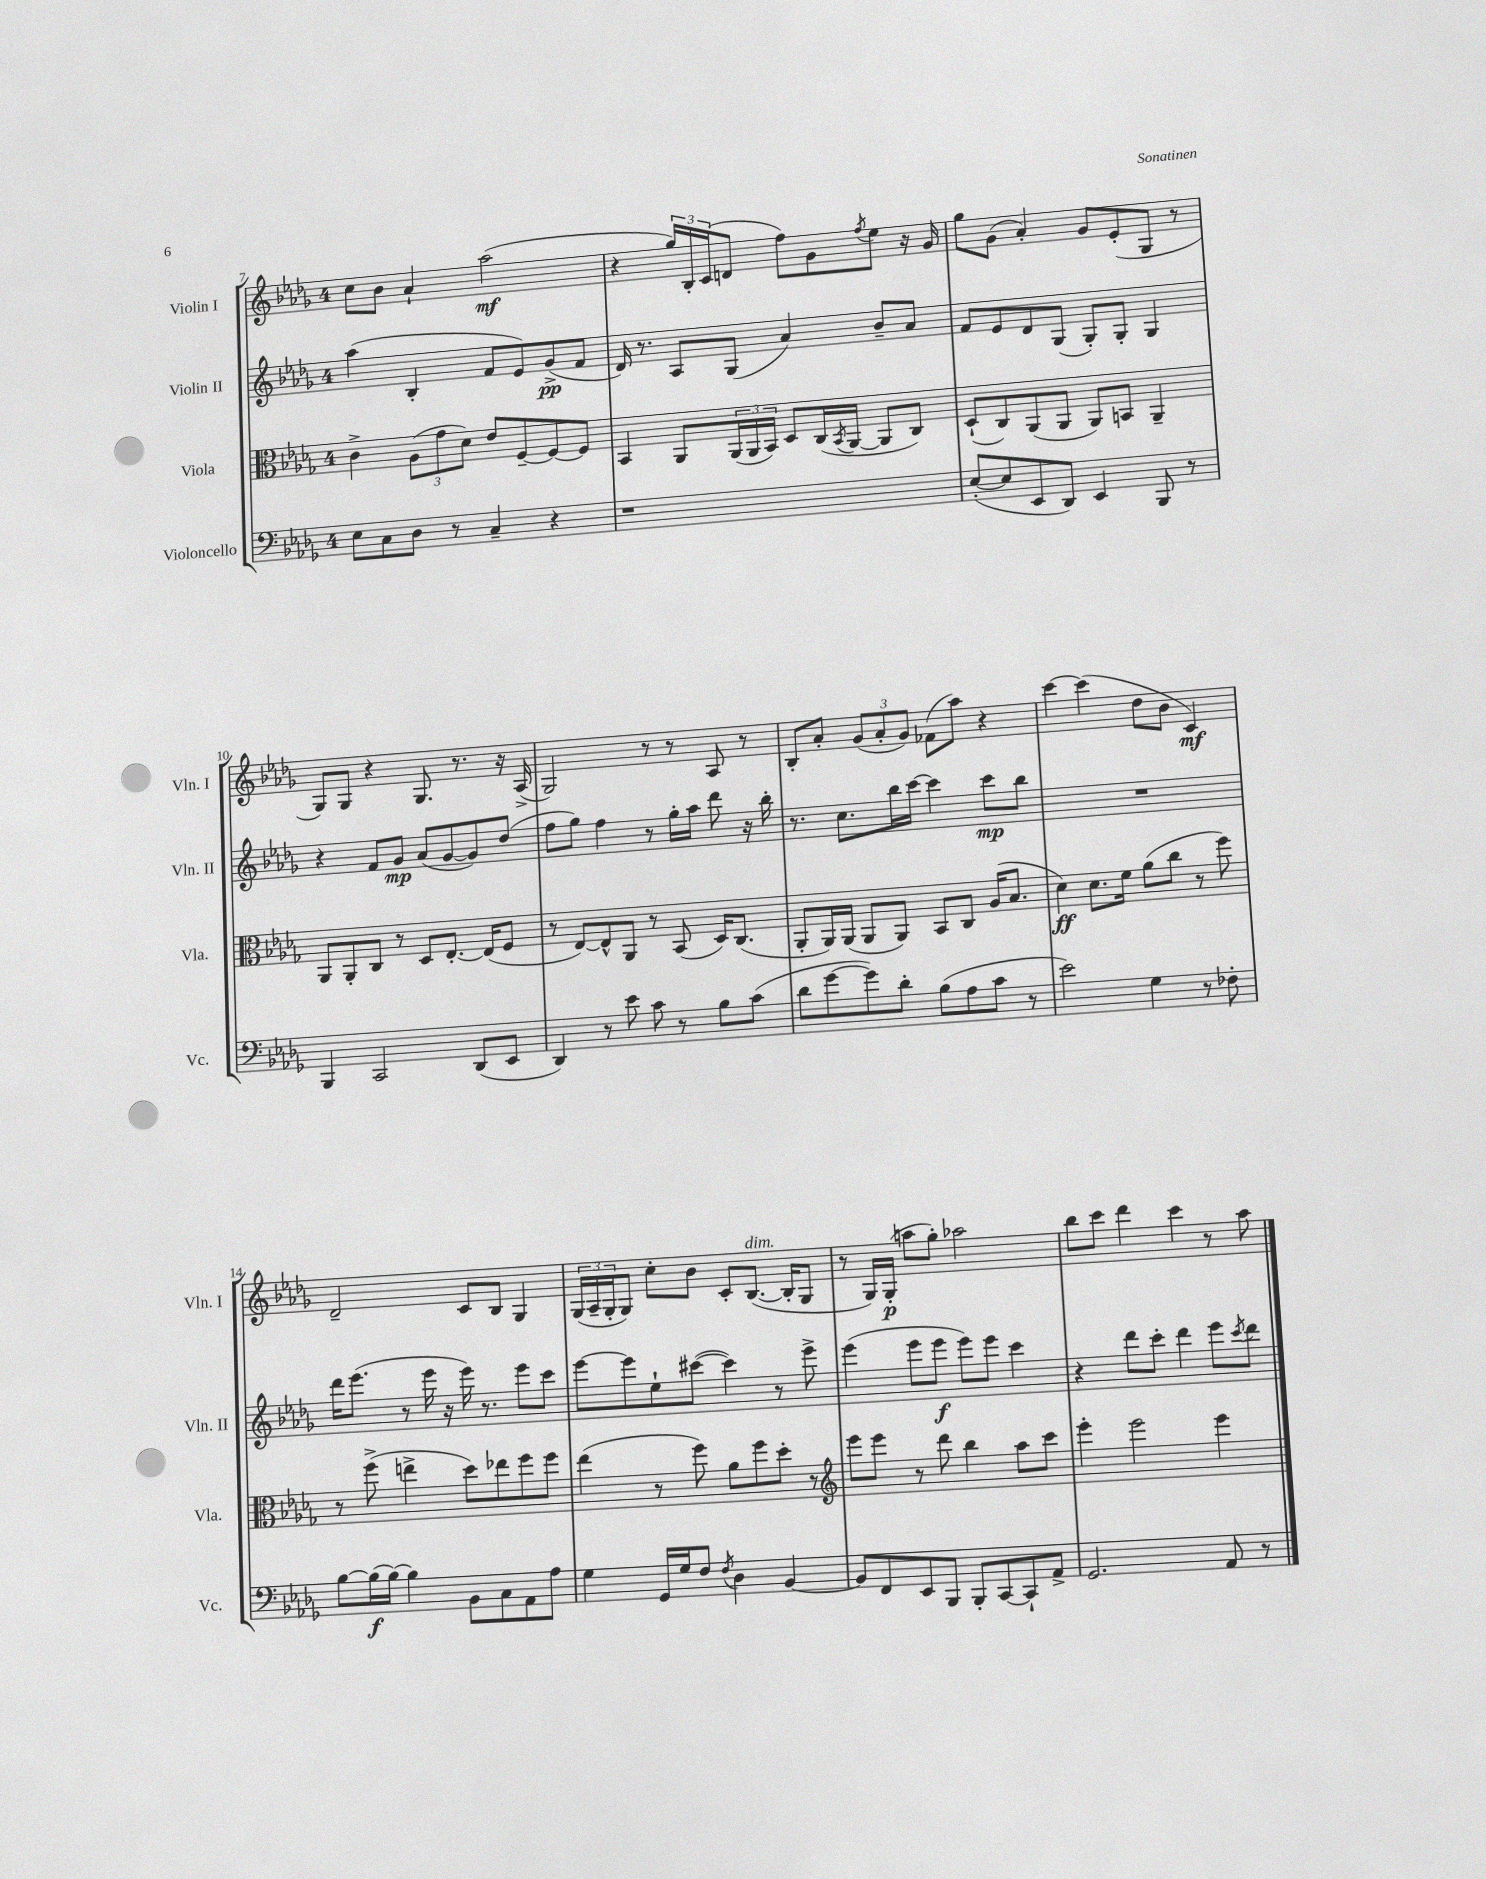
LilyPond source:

<<
\new StaffGroup <<
\new Staff = "s0" \with { instrumentName = "Violin I" shortInstrumentName = "Vln. I" } {
    \clef treble \key des \major \once \override Staff.TimeSignature.style = #'single-digit \time 4/4
    c''8 bes'8 aes'4-! aes''2\mf( |
    r4 \tuplet 3/2 { ges''16) bes16-. c'16( } d'8 f''8) ges'8 \acciaccatura { f''8 } ees''8 r16 ges'16 |
    ges''8 ges'8( aes'4-.) ges'8 ees'8-.( ges8 r8 |
    ges8) ges8 r4 ges8. r8. r16 aes16->( |
    ges2) r8 r8 aes8 r8 |
    bes8-. aes'8-. \tuplet 3/2 { ges'8( aes'8-. ges'8) } fes'8( aes''8) r4 |
    c'''4~ c'''4( des''8 bes'8 c'4\mf) |
    des'2-- c'8 bes8 ges4 |
    \tuplet 3/2 { ges16( aes16-- ges16-. } ges8) c''8-. bes'8 c'8-. bes8.~^\markup { \italic "dim." }( bes16-. ges8 |
    r8 ges16) ges16-.\p( a''8 ges''8-.) aes''2 |
    bes''8 c'''8 des'''4 c'''4 r8 aes''8 \bar "|." |
}
\new Staff = "s1" \with { instrumentName = "Violin II" shortInstrumentName = "Vln. II" } {
    \clef treble \key des \major \once \override Staff.TimeSignature.style = #'single-digit \time 4/4
    aes''4( bes4-. f'8 ees'8) ges'8->\pp( f'8 |
    des'16) r8. aes8 ges8( aes'4) bes'8-- aes'8 |
    f'8 ees'8 des'8 ges8( ges8-.) ges8-. ges4 |
    r4 f'8 ges'8\mp aes'8( ges'8~ ges'8) des''8( |
    f''8 ges''8) f''4 r8 ges''16-. aes''16 des'''8 r16 bes''16-. |
    r8. c''8. bes''16 c'''16~ c'''4 c'''8\mp bes''8 |
    R1 |
    des'''16 ees'''8.( r8 ees'''16 r16 ees'''16) r8. ees'''8 c'''8 |
    ees'''8~ ees'''8 ees''8-! cis'''8~( cis'''4) r8 ees'''8-> |
    ees'''4( ees'''8 ees'''8\f ees'''8) ees'''8 c'''4 |
    r4 des'''8 c'''8-. des'''4 ees'''8 \acciaccatura { c'''8 } des'''8 \bar "|." |
}
\new Staff = "s2" \with { instrumentName = "Viola" shortInstrumentName = "Vla." } {
    \clef alto \key des \major \once \override Staff.TimeSignature.style = #'single-digit \time 4/4
    c'4-> \tuplet 3/2 { aes8( ges'8 des'8) } ees'8 f8~-- f8~ f8 |
    bes,4 aes,8 \tuplet 3/2 { aes,16( aes,16 bes,16) } des8 c16( \acciaccatura { bes,8 } aes,16~ aes,8 c8) |
    des8-!( c8) aes,8( aes,8 aes,8) b,8 aes,4-- |
    aes,8 aes,8-. c8 r8 des8 ees8.~-. ees16( f8 |
    r8 ees8~) ees8-^ aes,8 r8 bes,8( des16) c8.( |
    aes,8-. aes,16) aes,16( aes,8 aes,8) bes,8 c8 aes16( bes8. |
    des'4\ff) des'8. f'16 aes'8( c''8 r8 f''8) |
    r8 f''8->( e''4-> des''8) ees''8 f''8 f''8 |
    ees''4( r8 f''8) aes'8 f''8 des''8-. r8 |
    \clef treble ees'''8 ees'''8 r8 des'''8 bes''4 aes''8 c'''8 |
    ees'''4-. ees'''2 ees'''4 \bar "|." |
}
\new Staff = "s3" \with { instrumentName = "Violoncello" shortInstrumentName = "Vc." } {
    \clef bass \key des \major \once \override Staff.TimeSignature.style = #'single-digit \time 4/4
    ees8 c8 des8 r8 c4-- r4 |
    r1 |
    ees8~-.( ees8 ees,8 des,8) ees,4 bes,,8 r8 |
    bes,,4 c,2 des,8( ees,8 |
    des,4) r8 ees'8 c'8 r8 bes8 c'8( |
    des'8 ges'8~ ges'8) des'8-. bes8( aes8 c'8 r8 |
    ees'2) ges4 r8 fes8-. |
    bes8~ bes16\f( bes16~) bes4 bes,8 c8 aes,8 aes8 |
    ges4 ges,16 ges16 f8 \acciaccatura { f8 } des4 bes,4~ |
    bes,8 f,8 ees,8 bes,,8 bes,,8-. c,8~ c,8-! aes,8-> |
    ges,2. aes,8 r8 \bar "|." |
}
>>
>>
\layout { \context { \Score currentBarNumber = #7 } }
